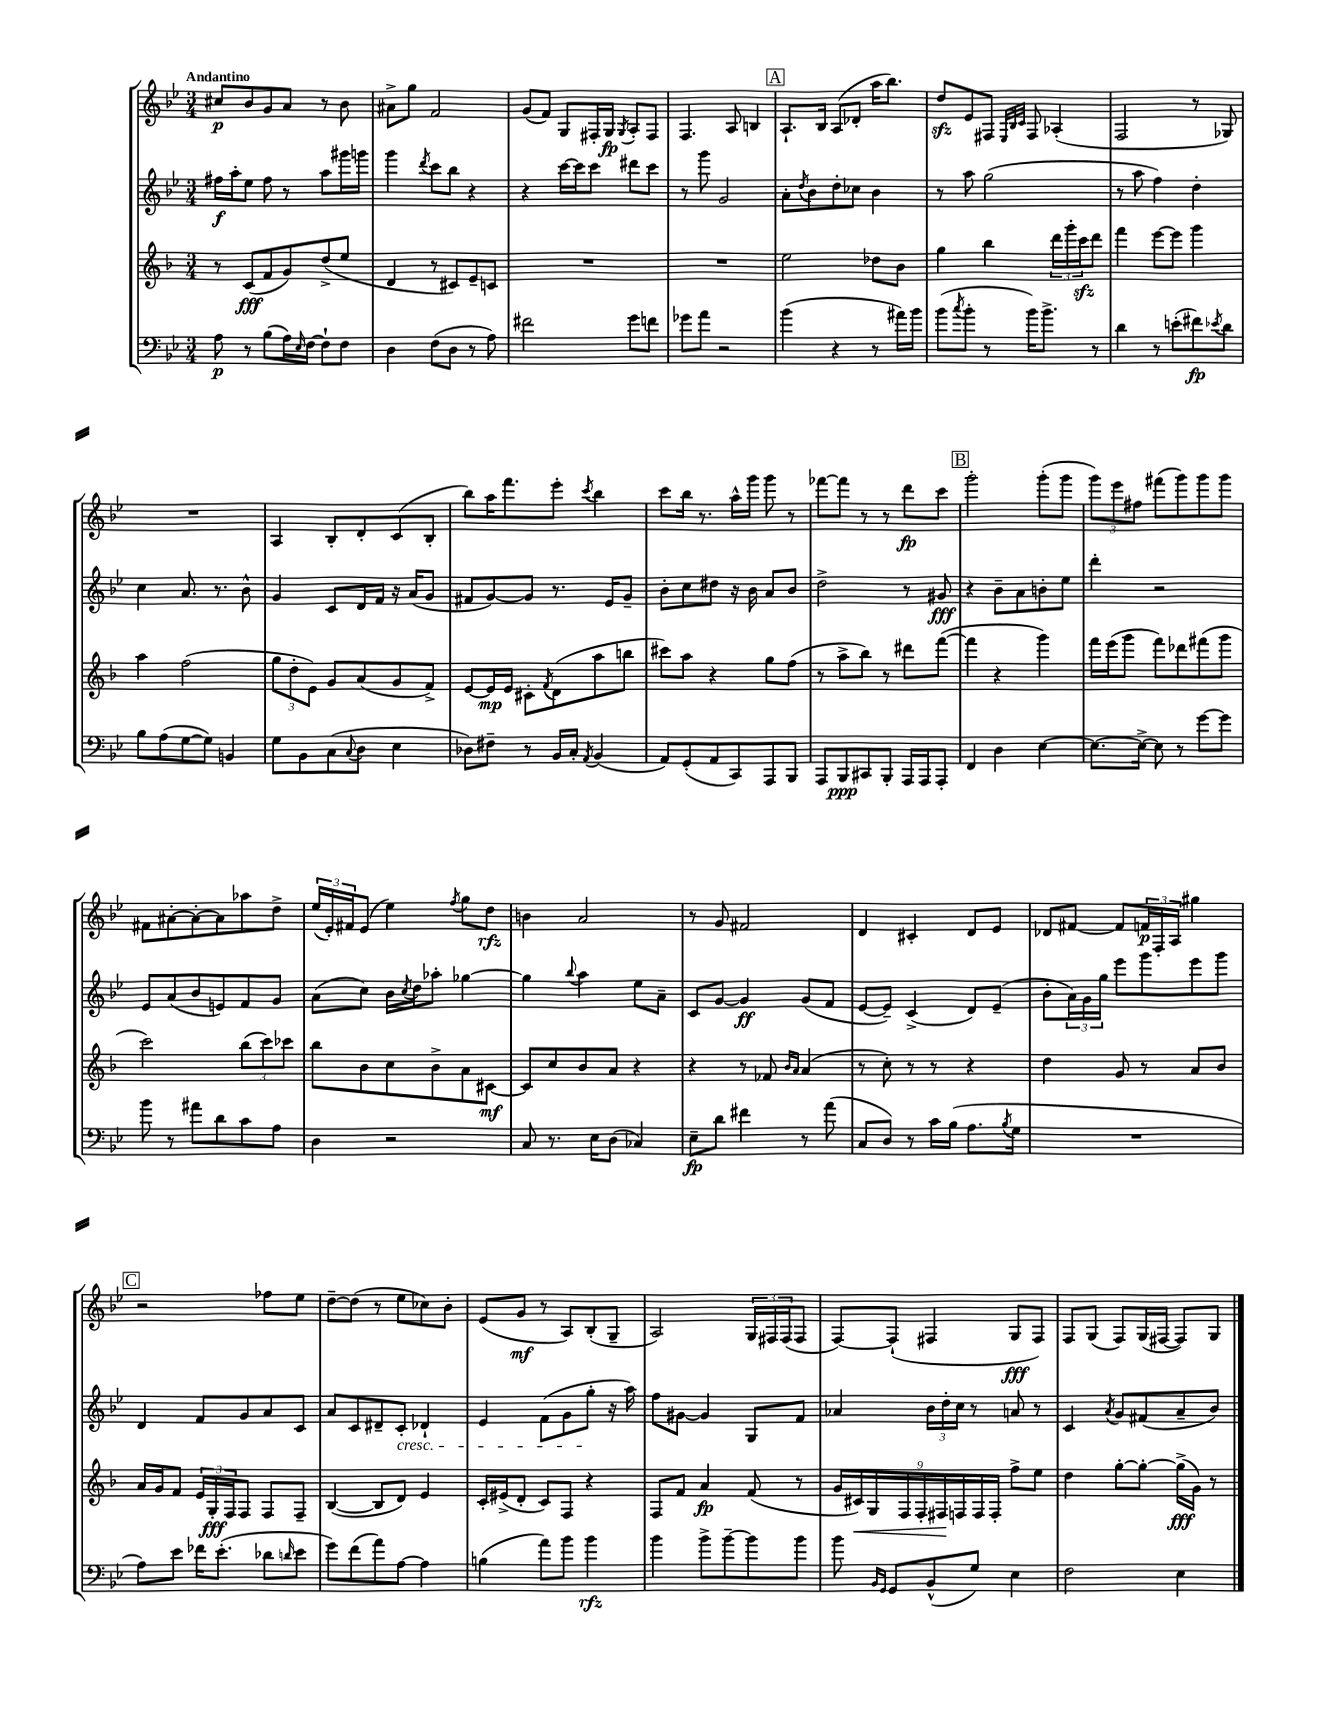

**kern	**kern	**kern	**kern
*staff4	*staff3	*staff2	*staff1
*clefF4	*clefG2	*clefG2	*clefG2
*k[b-e-]	*k[b-]	*k[b-e-]	*k[b-e-]
*M3/4	*M3/4	*M3/4	*M3/4
8A	8r	16ff#	8cc#
.	.	16aa'	.
8r	(8c	8ee-	8b-
(8B-	8f	8ff#	8g
16A)	8g)	8r	8a
16qqE-	.	.	.
[16F	.	.	.
8F`]	(8dd^	8aa	8r
8F	8ee	16ggg#	8b-
.	.	16ggg	.
=	=	=	=
4D	4d	4ggg	8a#^
.	.	.	8gg
.	.	8qddd	.
(8F	8r	8ccc	2f
8D	8c#)	8bb-	.
8r	8e~	4r	.
8A)	8c	.	.
=	=	=	=
2f#	2.r	4r	(8g
.	.	.	8f)
.	.	[16ccc	8G
.	.	16ccc]	.
.	.	8ccc	16F#'
.	.	.	16G
.	.	.	8qG
8g	.	8ddd#	8A'
8f	.	8ccc	8F#
=	=	=	=
8g-	2.r	8r	4.F
8a	.	8ggg	.
2r	.	2g	.
.	.	.	8A
.	.	.	4B
=	=	=	=
(4b-	2ee	8a'	8.A`
.	.	8qdd	.
.	.	8b-	.
.	.	.	16B-
4r	.	8dd'	(8A
.	.	8cc-	8d-'
8r	8dd-	4b-	16aa
.	.	.	8.bb-)
16a#)	8b-	.	.
16b-	.	.	.
=	=	=	=
(8b-	4gg	8r	8dd
8qcc	.	.	.
8b-'	.	8aa	8e-
8r	4bb-	(2gg	8F#
.	.	.	32qqE-
.	.	.	32qqB-
.	.	.	32qqc
16b-)	.	.	8F#
8.b-^	.	.	.
.	24ddd	.	(4A-'
.	24ggg'	.	.
.	24ccc	.	.
8r	8ddd	.	.
=	=	=	=
4d	4fff	8r	2F
.	.	8aa	.
8r	[8eee	4ff)	.
(8e'	8eee]	.	.
8f#)	4ggg	4dd'	8r
8qe-	.	.	.
8d	.	.	8G-)
=	=	=	=
8B-	4aa	4cc	2.r
(8A	.	.	.
[8G	(2ff	8.a	.
8G])	.	.	.
.	.	8.r	.
4BB	.	.	.
.	.	8b-^^	.
=	=	=	=
8G	12gg	4g	4A
.	12dd'	.	.
8BB-	.	.	.
.	12e)	.	.
(8C	8g	8c	8B-'
8qqC	.	.	.
8D	(8a	16d	8d'
.	.	16f	.
4E-	8g	16r	(8c
.	.	(16a	.
.	8f^)	8g	8B-'
=	=	=	=
8D-)	[8e	8f#	8bb-)
8F#~	16e]	[8g)	16aa
.	16e	.	8.fff
8r	8c#'	8g]	.
.	8qf	.	.
16BB-	(8d	8.r	8eee-'
16C'	.	.	.
8qAA	.	.	8qccc
(4BB-	8aa	.	4bb-
.	.	16e-	.
.	8bb	8g~	.
=	=	=	=
8AA)	8ccc#)	8b-'	8ccc
(8GG'	8aa	8cc	16bb-
.	.	.	8.r
8AA	4r	8dd#	.
8CC)	.	16r	16aa^^
.	.	16b-	16ggg
8AAA	8gg	8a	8ggg
8BBB-	(8ff	8b-	8r
=	=	=	=
8AAA	8r	2dd^	[8fff-
8BBB-	8aa^	.	8fff-]
8CC#	8bb-)	.	8r
8BBB-'	8r	.	8r
16AAA	8ddd#	8r	8ddd
16AAA	.	.	.
8AAA'	([8fff	8g#	8ccc
=	=	=	=
4FF	4fff]	4r	2ggg'
4D	4r	8b-~	.
.	.	8a	.
[4E-	4ggg)	8b'	(8ggg'
.	.	8ee-	8ggg
=	=	=	=
8.E-_	16fff	4ddd'	12ggg)
.	(16eee	.	.
.	.	.	12eee-
.	8ggg	.	.
.	.	.	12ff#
16E-^_	.	.	.
8E-]	8fff)	2r	(8fff#
8r	8ddd-	.	8ggg)
[8g	(8fff#	.	8ggg
8g]	8ggg	.	8ggg
=	=	=	=
8b-	2ccc)	8e-	8f#
8r	.	(8a	[8a#'
8a#	.	8b-	8a#'_
8d	.	8e)	8a#]
8c	(12bb-	8f	8aa-
.	12ccc)	.	.
8A	.	8g	8dd^
.	12ccc-	.	.
=	=	=	=
4D	8bb-	(8a	(24ee-
.	.	.	24e-')
.	.	.	24f#
.	8b-	8cc)	(8e-
2r	8cc	16b-	4ee-)
.	.	8qcc	.
.	.	16dd	.
.	8b-^	8aa-'	.
.	.	.	8qff
.	8a	[4gg-	8gg
.	[8c#	.	8dd
=	=	=	=
8C	8c#]	4gg-]	4b
8.r	8cc	.	.
.	.	8qqbb-	.
.	8b-	4aa	2a
16E-	.	.	.
(8D	8a	.	.
4C-)	4r	8ee-	.
.	.	8a~	.
=	=	=	=
8E-~	4r	8c	8r
8d	.	[8g	8g
4f#	8r	4g]	2f#
.	8f-	.	.
.	16qqb-	.	.
.	16qqa	.	.
8r	(4a	(8g	.
(8a	.	8f	.
=	=	=	=
8C	8r	[8e-	4d
8D)	8cc')	8e-~])	.
8r	8r	(4c^	4c#'
16c	8r	.	.
(16B-	.	.	.
8.A	4r	8d)	8d
.	.	(8e-~	8e-
8qB-	.	.	.
16G	.	.	.
=	=	=	=
2.r	4dd	8b-'	8d-
.	.	24a)	[8f#
.	.	24g	.
.	.	24gg	.
.	8g	8eee-	8f#]
.	8r	8ggg	24f
.	.	.	24F'
.	.	.	24A
.	8a	8eee-	4gg#
.	8b-	8ggg	.
=	=	=	=
8A)	16a	4d	2r
.	16g	.	.
8e-	8f	.	.
16f-	24e	8f	.
.	24G'	.	.
(8.e-'	.	.	.
.	24F	.	.
.	8F	8g	.
8d-	8F	8a	8ff-
16qqd	.	.	.
8e-	8F~	8c	8ee-
=	=	=	=
8g)	([4B-	8a	[8dd~
(8f	.	8c	(8dd]
8a)	8B-]	8d#~	8r
[8A	8d)	8c'	8ee-
4A]	4e	4d-`	8cc-)
.	.	.	8b-'
=	=	=	=
(4B	16c'	4e-	(8e-
.	(16e#^	.	.
.	8d'	.	8g
8a)	8c)	(8f	8r
8b-	8F	8g	8A)
4b-	4r	8gg'	(8B-'
.	.	16r	8G~
.	.	16aa)	.
=	=	=	=
4b-	8F	8ff	2A)
.	8f	[8g#	.
8b-^	4a	4g#]	.
[8b-~	.	.	.
8b-]	(8f	8G	24G
.	.	.	24F#
.	.	.	(24F#
8b-	8r	8f	8F#
=	=	=	=
8b-	18g	4a-	[8F)
.	18c#)	.	.
.	18G	.	.
16qqBB-	.	.	.
16qqGG	.	.	.
8GG	.	.	(8F`]
.	18F	.	.
.	18F'	.	.
(8BB-^^	.	24b-	4F#
.	18F#	.	.
.	.	24dd'	.
.	18F	24cc	.
8G)	.	8r	.
.	18F	.	.
.	18F'	.	.
4E-	8ff^	8a	8G
.	8ee	8r	8F#)
=	=	=	=
2F	4dd	4c	8F
.	.	.	(8G
.	.	8qa	.
.	[8gg'	8g	8F)
.	8gg'_	(8f#	(16G
.	.	.	[16F#
4E-	(16gg^]	8a~	8F#])
.	16g)	.	.
.	8r	8b-)	8G
==	==	==	==
*-	*-	*-	*-
